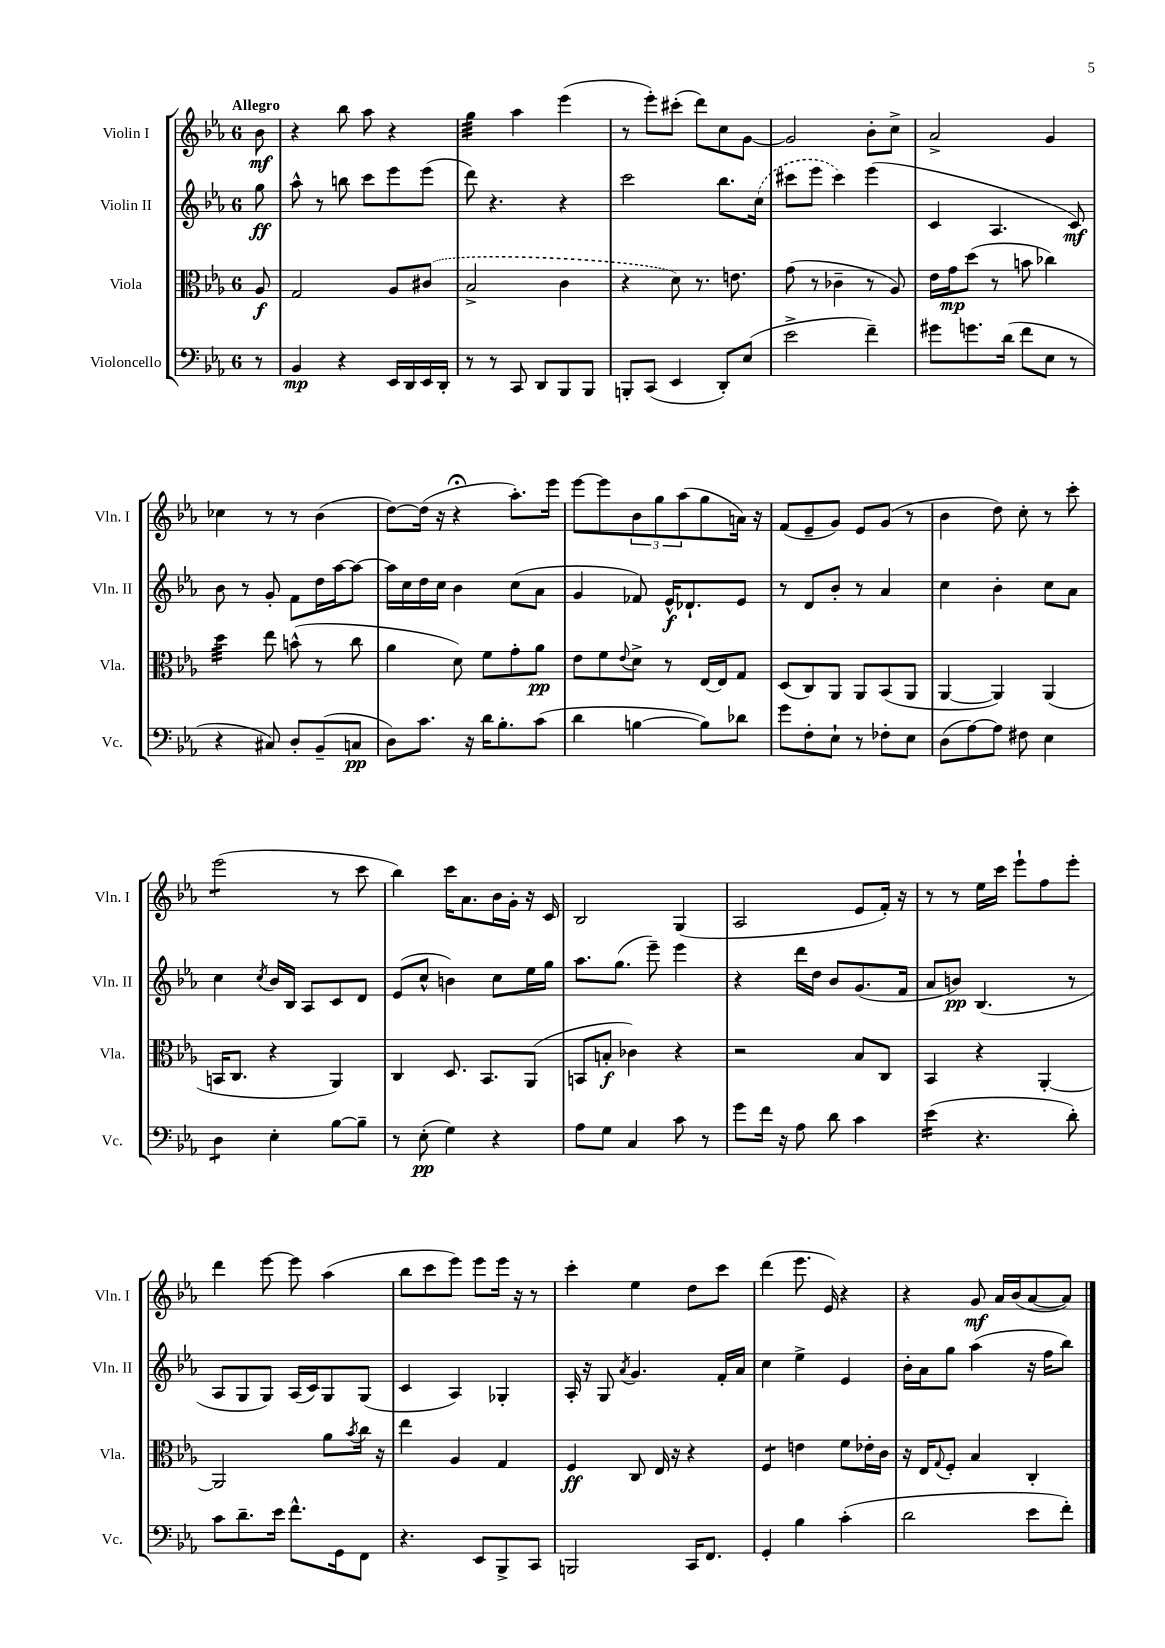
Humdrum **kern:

**kern	**kern	**kern	**kern
*staff4	*staff3	*staff2	*staff1
*clefF4	*clefC3	*clefG2	*clefG2
*k[b-e-a-]	*k[b-e-a-]	*k[b-e-a-]	*k[b-e-a-]
*M6/8	*M6/8	*M6/8	*M6/8
8r	8A-	8gg	8b-
=	=	=	=
4BB-	2G	8aa-^^	4r
.	.	8r	.
4r	.	8bb	8bb-
.	.	8ccc	8aa-
16EE-	8A-	8eee-	4r
16DD	.	.	.
16EE-	(8c#	(8eee-	.
16DD'	.	.	.
=	=	=	=
8r	2B-^	8ddd)	4gg
8r	.	4.r	.
8CC	.	.	4aa-
8DD	.	.	.
8BBB-	4c	4r	(4eee-
8BBB-	.	.	.
=	=	=	=
8BBB'	4r	2ccc	8r
(8CC	.	.	8eee-')
4EE-	8d)	.	(8ccc#'
.	8.r	.	8ddd)
8DD')	.	8.bb-	8cc
.	8.e	.	.
(8E-	.	.	[8g
.	.	(16cc	.
=	=	=	=
2e-^	(8g	8ccc#	2g]
.	8r	8eee-	.
.	4c-~	4ccc#)	.
4f~)	8r	(4eee-	8b-'
.	8A-)	.	8cc^
=	=	=	=
8g#	16e-	4c	2a-^
.	16g	.	.
8.g	(8dd	.	.
.	8r	4.A-	.
(16d	.	.	.
8f	8b	.	.
8E-	4cc-)	.	4g
8r	.	8c)	.
=	=	=	=
4r	4dd	8b-	4cc-
.	.	8r	.
8C#)	8ee-	8g'	8r
8D'	(8b^^	8f	8r
(8BB-~	8r	16dd	(4b-
.	.	[16aa-	.
8C	8cc	8aa-_	.
=	=	=	=
8D)	4a-	16aa-]	[8dd)
.	.	16cc	.
8.c	.	16dd	(16dd]
.	.	16cc	16r
.	8d)	4b-	4r;
16r	.	.	.
16d	8f	.	.
8.B-'	.	.	.
.	8g'	(8cc	8.aa-')
(8c	8a-	8a-	.
.	.	.	16eee-
=	=	=	=
4d	8e-	4g	[8eee-
.	8f	.	8eee-]
.	8qqe-	.	.
[4B	8d^	8f-)	12b-
.	.	.	12gg
.	8r	16e-^^	.
.	.	.	(12aa-
.	.	8.d-`	.
8B])	[16E-	.	8gg
.	16E-]	.	.
8d-	8G	8e-	16a)
.	.	.	16r
=	=	=	=
8g	(8D	8r	(8f
8F'	8C)	8d	8e-~
8E-`	8AA-	8b-'	8g)
8r	8AA-	8r	8e-
8F-'	(8BB-	4a-	(8g
8E-	8AA-	.	8r
=	=	=	=
(8D	[4AA-	4cc	4b-
[8A-)	.	.	.
8A-]	4AA-])	4b-'	8dd)
8F#	.	.	8cc'
4E-	(4AA-	8cc	8r
.	.	8a-	8ccc'
=	=	=	=
4D	16BB	4cc	(2eee-
.	8.C	.	.
.	.	8qcc	.
4E-'	4r	16b-	.
.	.	16B-	.
.	.	8A-	.
[8B-	4AA-)	8c	8r
8B-~]	.	8d	8ccc
=	=	=	=
8r	4C	(8e-	4bb-)
(8E-'	.	8cc^^	.
4G)	8.D	4b)	16ccc
.	.	.	8.a-
.	8.BB-	.	.
4r	.	8cc	16b-
.	.	.	16g'
.	(8AA-	16ee-	16r
.	.	16gg	16c
=	=	=	=
8A-	8BB	8.aa-	2B-
8G	8B'	.	.
.	.	(8.gg	.
4C	4c-)	.	.
.	.	8eee-~)	.
8c	4r	4eee-	(4G
8r	.	.	.
=	=	=	=
8g	2r	4r	2A-
16f	.	.	.
16r	.	.	.
8A-	.	16ddd	.
.	.	16dd	.
8d	.	8b-	.
4c	8B-	(8.g	8e-
.	8C	.	16f')
.	.	16f	16r
=	=	=	=
(4e-	4BB-	8a-	8r
.	.	8b)	8r
4.r	4r	(4.B-	16ee-
.	.	.	16ccc
.	.	.	8eee-`
.	[4AA-'	.	8ff
8d')	.	8r	8eee-'
=	=	=	=
8c	2AA-]	8A-	4ddd
8.d~	.	8G	.
.	.	8G)	[8eee-
16e-	.	.	.
8.f^^	.	(16A-	8eee-]
.	.	16c)	.
.	8a-	8G	(4aa-
16GG	.	.	.
.	8qb-	.	.
8FF	16cc	(8G	.
.	16r	.	.
=	=	=	=
4.r	4ee-	4c	8bb-
.	.	.	8ccc
.	4A-	4A-)	8eee-)
8EE-	.	.	8eee-
8BBB-^	4G	4G-'	16eee-
.	.	.	16r
8CC	.	.	8r
=	=	=	=
2BBB	4F	16A-'	4ccc'
.	.	16r	.
.	.	8G	.
.	.	8qa-	.
.	8C	4.g	4ee-
.	16E-	.	.
.	16r	.	.
16CC	4r	.	8dd
8.FF	.	.	.
.	.	16f'	8ccc
.	.	16a-	.
=	=	=	=
4GG'	4F	4cc	(4ddd
4B-	4e	4ee-^	8.eee-
.	.	.	16e-)
(4c'	8f	4e-	4r
.	16e-'	.	.
.	16c	.	.
=	=	=	=
2d	16r	16b-'	4r
.	16E-	16a-	.
.	8qqG	.	.
.	8F'	8gg	.
.	4B-	(4aa-	8g
.	.	.	16a-
.	.	.	(16b-
8e-	4C'	16r	[8a-
.	.	16ff	.
8f')	.	8bb-)	8a-])
==	==	==	==
*-	*-	*-	*-
